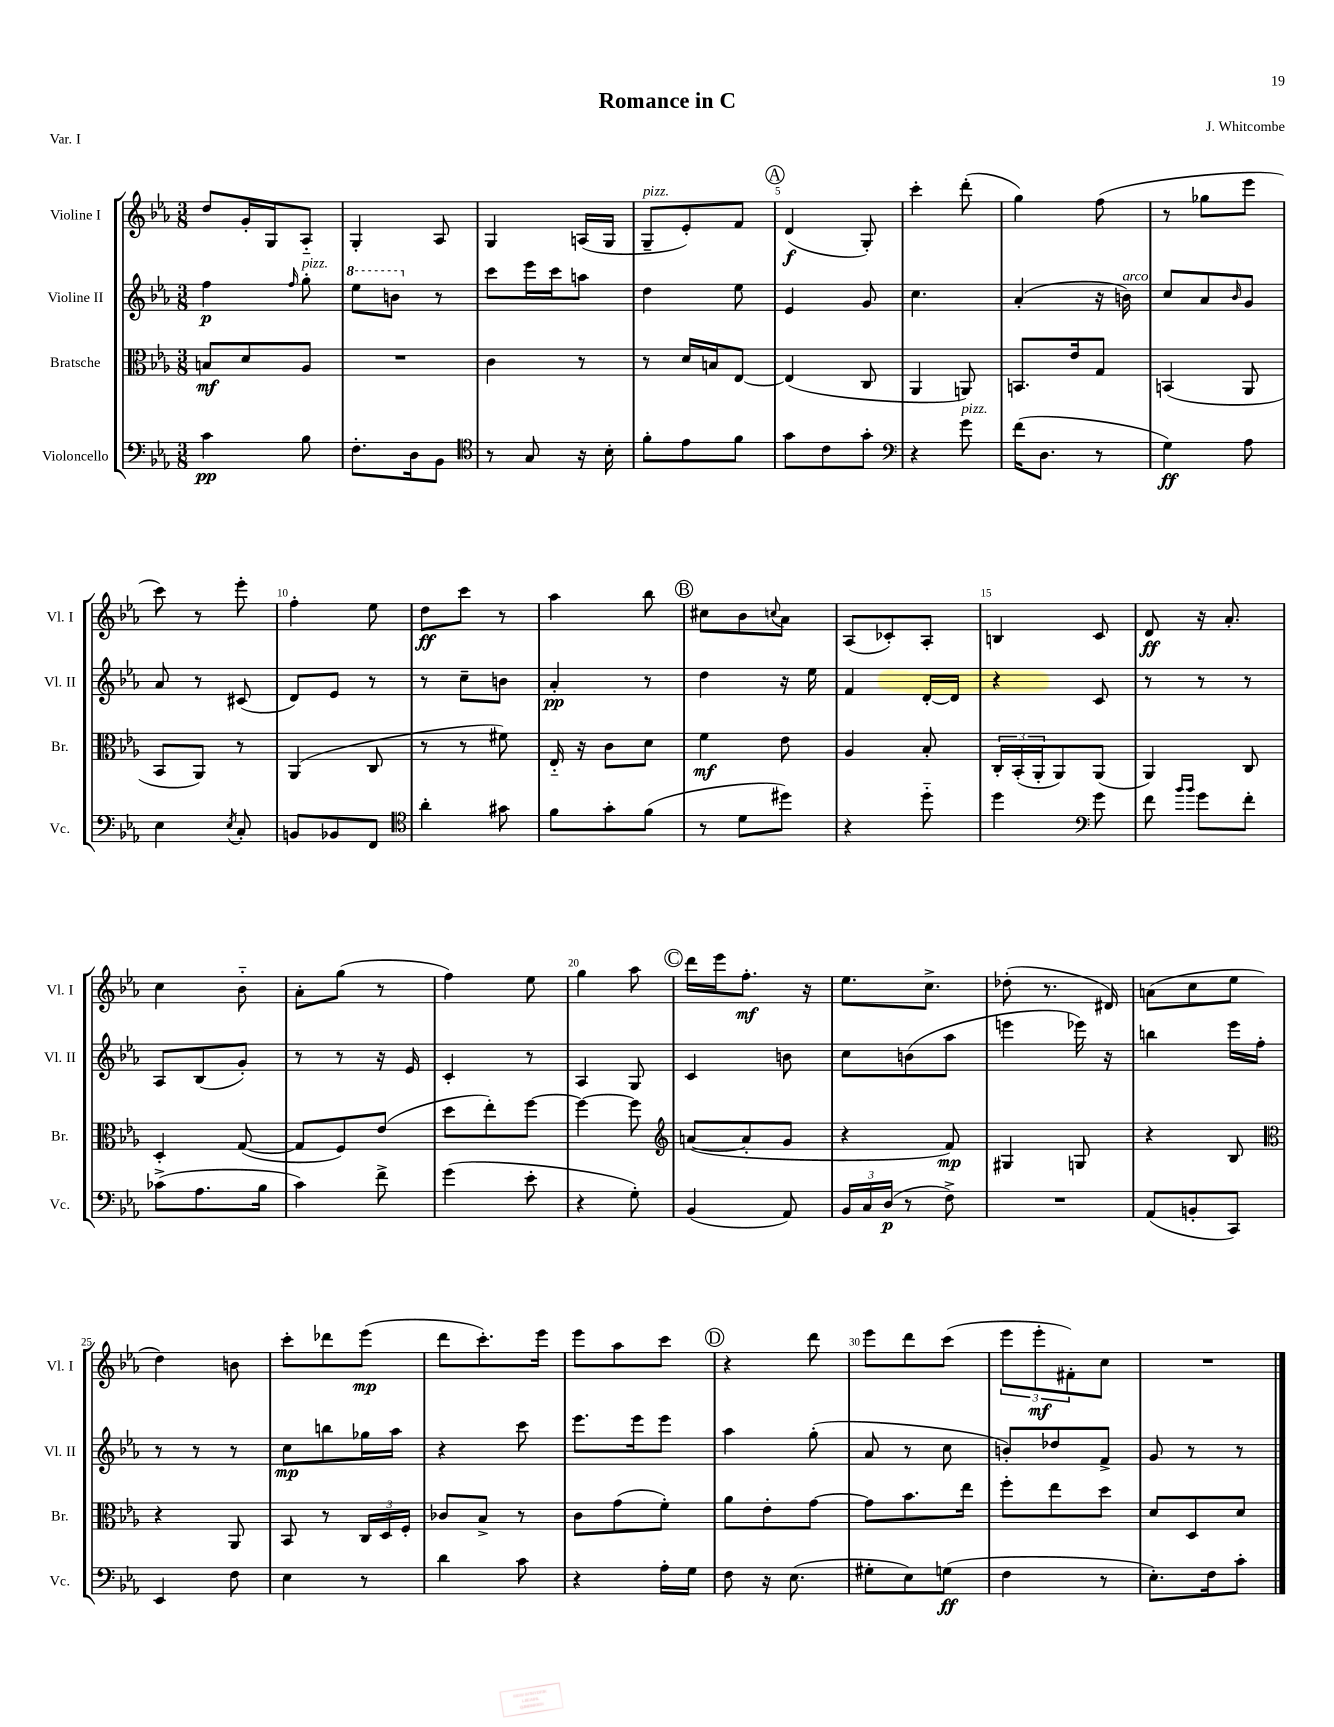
\header { title = "Romance in C" composer = "J. Whitcombe" piece = "Var. I" }
<<
\new StaffGroup <<
\new Staff = "s0" \with { instrumentName = "Violine I" shortInstrumentName = "Vl. I" } {
    \clef treble \key ees \major \numericTimeSignature \time 3/8
    d''8 g'16-. g16 aes8-_ |
    g4-. aes8 |
    g4 a16( g16 |
    g8--^\markup { \italic "pizz." } ees'8-.) f'8 |
    \mark \markup { \circle "A" } d'4\f( g8-.) |
    c'''4-. d'''8-.( |
    g''4) f''8( |
    r8 ges''8 ees'''8 |
    c'''8) r8 ees'''8-. |
    f''4-. ees''8 |
    d''8\ff c'''8 r8 |
    aes''4 bes''8 |
    \mark \markup { \circle "B" } cis''8 bes'8 \appoggiatura { c''8 } aes'8 |
    aes8( ces'8-.) aes8-. |
    b4 c'8 |
    d'8\ff r16 aes'8.-. |
    c''4 bes'8-_ |
    aes'8-. g''8( r8 |
    f''4) ees''8 |
    g''4 aes''8 |
    \mark \markup { \circle "C" } d'''16 ees'''16 f''8.-.\mf r16 |
    ees''8. c''8.-> |
    des''8-.( r8. dis'16) |
    a'8( c''8 ees''8 |
    d''4) b'8 |
    c'''8-. des'''8 ees'''8\mp( |
    d'''8 c'''8.-.) ees'''16 |
    ees'''8 aes''8 c'''8 |
    \mark \markup { \circle "D" } r4 d'''8 |
    ees'''8 d'''8 c'''8( |
    \tuplet 3/2 { ees'''8 ees'''8-.\mf fis'8-.) } c''8 |
    R4. \bar "|." |
}
\new Staff = "s1" \with { instrumentName = "Violine II" shortInstrumentName = "Vl. II" } {
    \clef treble \key ees \major \numericTimeSignature \time 3/8
    f''4\p \grace { f''16 } g''8-.^\markup { \italic "pizz." } |
    \ottava #1 ees'''8 b''8 \ottava #0 r8 |
    c'''8 ees'''16 c'''16 a''8 |
    d''4 ees''8 |
    \mark \markup { \circle "A" } ees'4 g'8 |
    c''4. |
    aes'4-.( r16 b'16^\markup { \italic "arco" }) |
    c''8 aes'8 \grace { bes'16 } g'8 |
    aes'8 r8 cis'8( |
    d'8) ees'8 r8 |
    r8 c''8-- b'8 |
    aes'4-.\pp r8 |
    \mark \markup { \circle "B" } d''4 r16 ees''16 |
    f'4 d'16~-. d'16 |
    r4 c'8 |
    r8 r8 r8 |
    aes8 bes8( g'8-.) |
    r8 r8 r16 ees'16 |
    c'4-. r8 |
    aes4 g8 |
    \mark \markup { \circle "C" } c'4 b'8 |
    c''8 b'8( aes''8 |
    e'''4 ees'''16) r16 |
    b''4 ees'''16 f''16-. |
    r8 r8 r8 |
    c''8\mp b''8 ges''16 aes''16 |
    r4 c'''8 |
    ees'''8. ees'''16 ees'''8 |
    \mark \markup { \circle "D" } aes''4 g''8-.( |
    aes'8 r8 c''8 |
    b'8-.) des''8 f'8-> |
    g'8 r8 r8 \bar "|." |
}
\new Staff = "s2" \with { instrumentName = "Bratsche" shortInstrumentName = "Br." } {
    \clef alto \key ees \major \numericTimeSignature \time 3/8
    b8\mf d'8 aes8 |
    R4. |
    c'4 r8 |
    r8 d'16 b16 ees8~ |
    \mark \markup { \circle "A" } ees4( c8 |
    aes,4 a,8) |
    b,8. ees'16 g8 |
    b,4( aes,8 |
    bes,8 aes,8) r8 |
    aes,4( c8 |
    r8 r8 fis'8) |
    ees16-_ r16 c'8 d'8 |
    \mark \markup { \circle "B" } f'4\mf ees'8 |
    aes4 bes8-. |
    \tuplet 3/2 { c16-. bes,16-.( aes,16-. } aes,8) aes,8( |
    aes,4) c8 |
    d4-. g8~( |
    g8 f8) ees'8( |
    d''8 ees''8-.) f''8~ |
    f''4~ f''8 |
    \mark \markup { \circle "C" } \clef treble a'8~( a'8-. g'8 |
    r4 f'8\mp) |
    gis4 g8 |
    r4 bes8 |
    \clef alto r4 aes,8 |
    bes,8 r8 \tuplet 3/2 { c16 d16 f16-. } |
    ces'8 bes8-> r8 |
    c'8 g'8( f'8-.) |
    \mark \markup { \circle "D" } aes'8 ees'8-. g'8~ |
    g'8 bes'8. ees''16 |
    f''8-. ees''8 d''8 |
    d'8 d8 d'8 \bar "|." |
}
\new Staff = "s3" \with { instrumentName = "Violoncello" shortInstrumentName = "Vc." } {
    \clef bass \key ees \major \numericTimeSignature \time 3/8
    c'4\pp bes8 |
    f8.-. d16 bes,8 |
    \clef tenor r8 g8 r16 bes16-. |
    f'8-. ees'8 f'8 |
    \mark \markup { \circle "A" } g'8 c'8 g'8-. |
    \clef bass r4 g'8^\markup { \italic "pizz." } |
    f'16( d8. r8 |
    g4\ff) aes8 |
    ees4 \acciaccatura { ees8 } c8-. |
    b,8 bes,8 f,8 |
    \clef tenor aes'4-. gis'8 |
    f'8 g'8-. f'8( |
    \mark \markup { \circle "B" } r8 d'8 dis''8) |
    r4 d''8-_ |
    d''4 \clef bass g'8 |
    f'8 \grace { bes'16 bes'16 } g'8 f'8-. |
    ces'8->( aes8. bes16 |
    c'4) f'8-> |
    g'4( ees'8-. |
    r4 g8-.) |
    \mark \markup { \circle "C" } bes,4( aes,8) |
    \tuplet 3/2 { bes,16 c16 d16\p( } r8 f8->) |
    R4. |
    aes,8( b,8-. c,8) |
    ees,4 f8 |
    ees4 r8 |
    d'4 c'8 |
    r4 aes16-. g16 |
    \mark \markup { \circle "D" } f8 r16 ees8.( |
    gis8-. ees8) g8\ff( |
    f4 r8 |
    ees8.-.) f16 c'8-. \bar "|." |
}
>>
>>
\layout { \context { \Score \override BarNumber.break-visibility = ##(#f #t #t) barNumberVisibility = #(every-nth-bar-number-visible 5) } }
